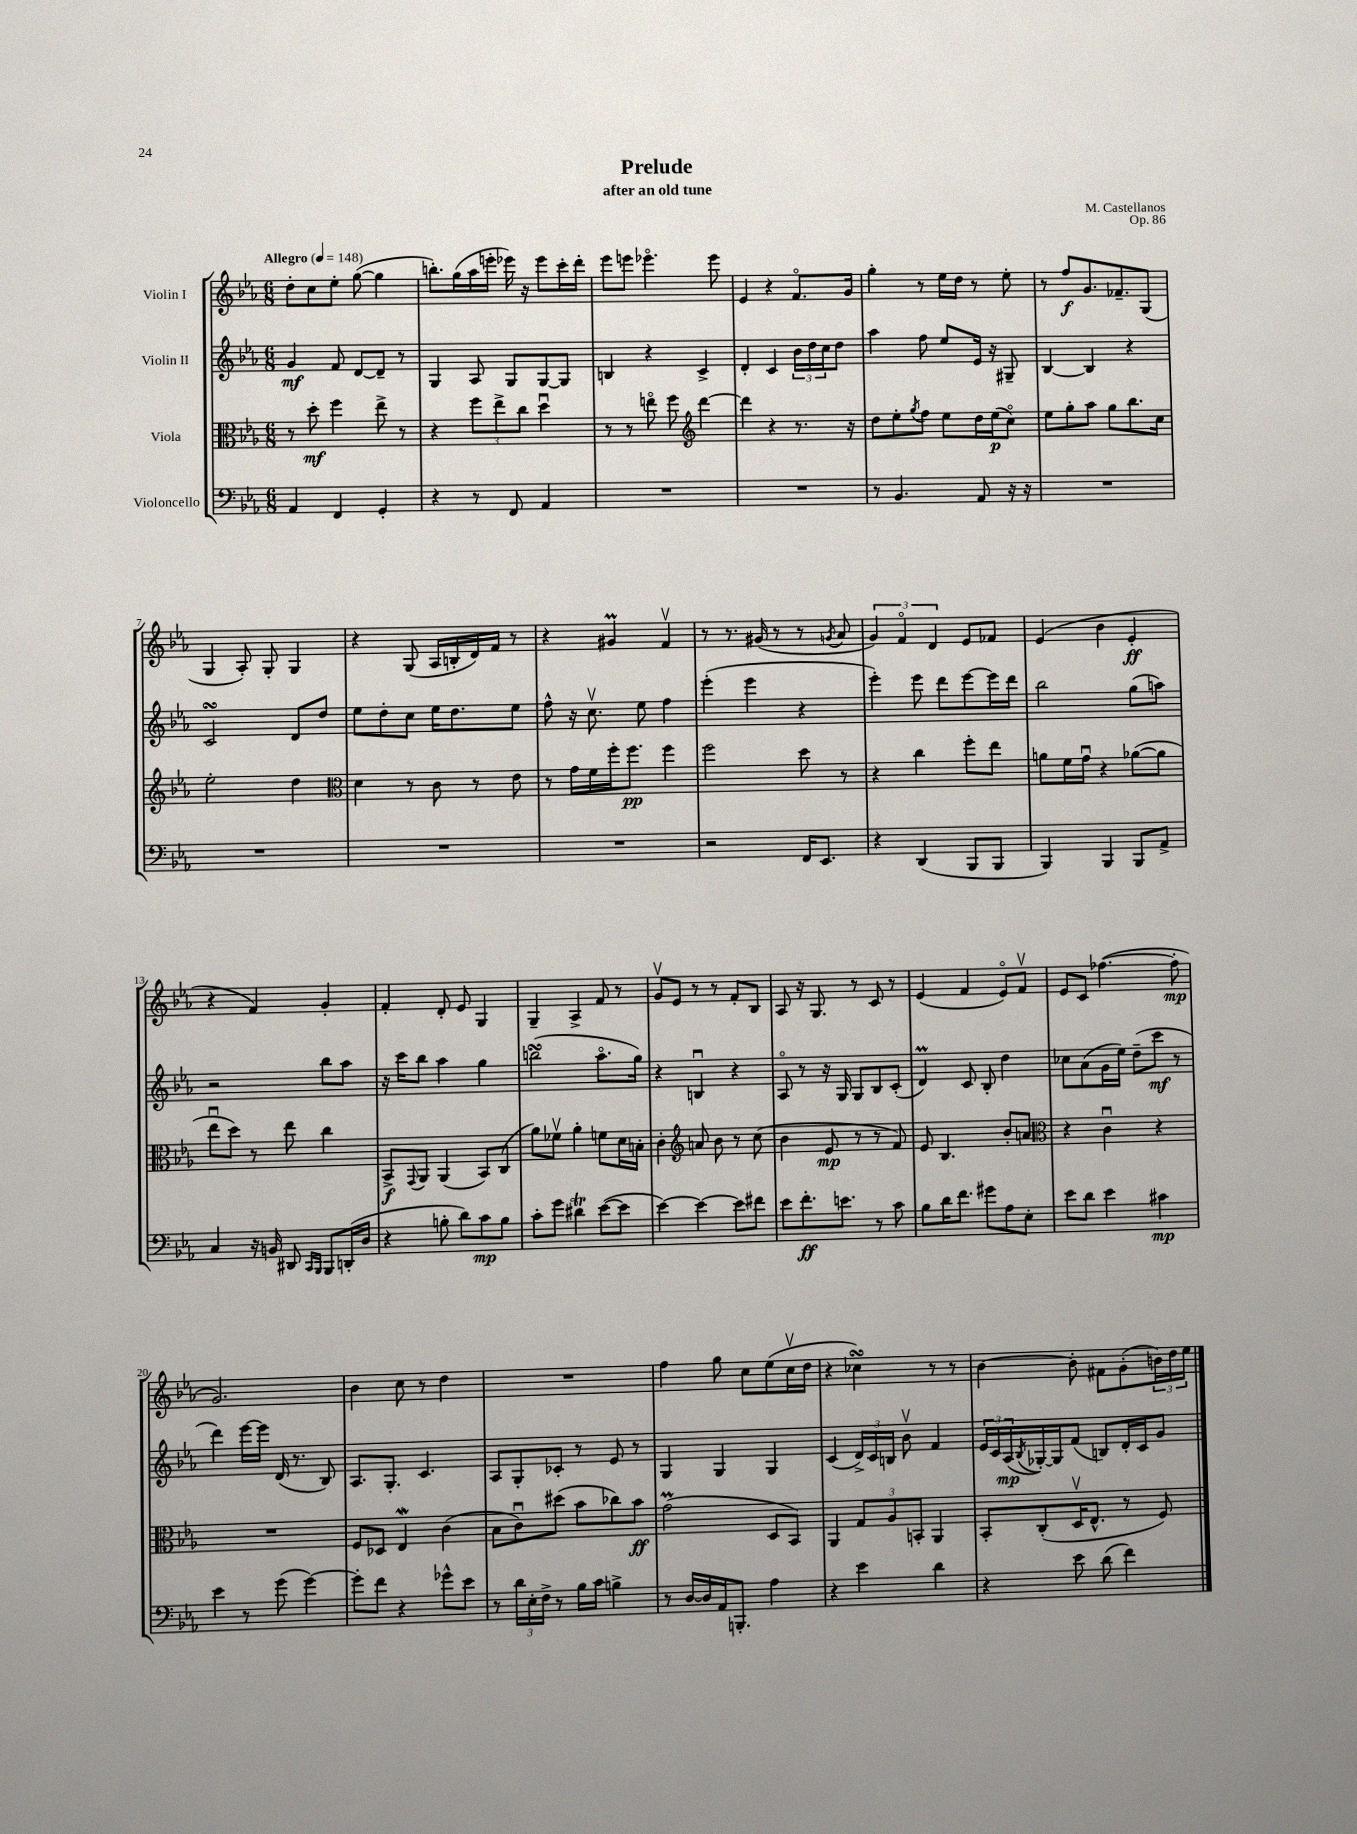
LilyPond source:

\header { title = "Prelude" composer = "M. Castellanos" subtitle = "after an old tune" opus = "Op. 86" }
<<
\new StaffGroup <<
\new Staff = "s0" \with { instrumentName = "Violin I" } {
    \clef treble \key ees \major \numericTimeSignature \time 6/8 \tempo "Allegro" 4 = 148
    d''8-. c''8 ees''8-. g''8~( g''4 |
    b''8.-.) g''16( aes''16 e'''16-. ees'''16) r16 ees'''8 c'''16-. d'''16-. |
    ees'''8 e'''8 ees'''4.\flageolet ees'''8 |
    ees'4 r4 f'8.\flageolet g'16 |
    g''4-. r8 ees''16 d''16 r8 ees''8-. |
    r8 f''8\f g'8. fes'8.-- g8( |
    g4 aes8-.) g8-. g4 |
    r4 g8( aes16 b16-. d'16) f'16 r8 |
    r4 gis'4\prall f'4\upbow |
    r8 r8. gis'16( r8 r8 \acciaccatura { g'8 } aes'8 |
    \tuplet 3/2 { g'4) f'4\flageolet d'4 } ees'8 fes'8 |
    ees'4( bes'4 ees'4-.\ff |
    r4 f'4) g'4-. |
    f'4-. d'8-. ees'8 g4 |
    g4-- aes4-> f'8 r8 |
    g'8\upbow ees'8 r8 r8 f'8-. bes8 |
    aes8 r16 g8. r8 c'8 r8 |
    ees'4( f'4 ees'8\flageolet) f'8\upbow |
    ees'8 c'8 fes''4.~( fes''8-.\mp |
    g'2.) |
    bes'4 c''8 r8 d''4 |
    R2. |
    f''4 g''8 c''8 ees''8( c''16\upbow d''16 |
    r4 ces''4\turn) r8 r8 |
    bes'4~ bes'8-. fis'8 g'8-.( \tuplet 3/2 { b'16) d''16 ees''16 } \bar "|." |
}
\new Staff = "s1" \with { instrumentName = "Violin II" } {
    \clef treble \key ees \major \numericTimeSignature \time 6/8
    g'4\mf f'8 d'8~ d'8-- r8 |
    g4 aes8 g8 g8~ g8 |
    b4 r4 c'4-> |
    d'4-. c'4 \tuplet 3/2 { bes'16 d''16 c''16 } d''8 |
    aes''4 f''8 ees''8 ees'16 r16 gis8-- |
    bes4~ bes4 r4 |
    c'2\turn d'8 d''8 |
    ees''8 d''8-. c''8 ees''16 d''8. ees''8 |
    f''8-^ r16 c''8.\upbow ees''8 f''4 |
    ees'''4-.( ees'''4 r4 |
    ees'''4-.) ees'''8 d'''8 ees'''8~ ees'''16 d'''16 |
    bes''2 g''8( a''8) |
    r2 bes''8 aes''8 |
    r16 c'''16 bes''8 aes''4 g''4 |
    b''2\turn( aes''8.\flageolet g''16) |
    r4 b4\downbow r4 |
    aes8\flageolet r8 r16 g16 g8 bes8 c'8-.( |
    d'4\prall) c'8 bes8-. d''4 |
    ces''8 aes'8( g'16 ees''16) d''8--( c'''8\mf r8 |
    d'''4) ees'''16~ ees'''16 d'16( r8. bes8) |
    aes8. g8.-. c'4. |
    aes8 g8-. ces'8-. r8 ees'8 r8 |
    g4 g4 g4 |
    c'4( \tuplet 3/2 { d'16->) c'16 b16 } bes'8\upbow f'4 |
    \tuplet 3/2 { ees'16 c'16 aes16\mp( } \acciaccatura { bes8 } ges16~-.) ges16 f'8( b8) d'16-. c'16 g'8 \bar "|." |
}
\new Staff = "s2" \with { instrumentName = "Viola" } {
    \clef alto \key ees \major \numericTimeSignature \time 6/8
    r8 d''8-.\mf f''4 ees''8-> r8 |
    r4 \tuplet 3/2 { f''8 ees''8-> c''8 } d''4\downbow |
    r8 r8 e''8\flageolet f''8 \clef treble d'''4~ |
    d'''4 r4 r8. r16 |
    d''8 ees''8-. \acciaccatura { g''8 } f''8 ees''8 d''16 ees''16\p( c''8\flageolet) |
    ees''8 g''8-. aes''8 g''8 bes''8. c''16 |
    ees''2-. d''4 |
    \clef alto d'4 r8 c'8 r8 ees'8 |
    r8 g'16 f'16 f''16-. f''8.\pp f''4 |
    f''2 d''8 r8 |
    r4 c''4 f''8-. ees''8 |
    a'8 f'16 g'16\downbow r4 aes'8~( aes'8 |
    ees''8\downbow d''8) r8 ees''8 c''4 |
    bes,8->\f \appoggiatura { g,8 } aes,8 aes,4( bes,8) c8( |
    aes'8) fes'8\upbow aes'4-. f'8 d'16 b16-. |
    c'4-. \clef treble a'8 bes'8 r8 c''8( |
    bes'4 ees'8\mp r8 r8 f'8) |
    ees'8 bes4. bes'8-. a'8 |
    \clef alto r4 c'4\downbow r4 |
    R2. |
    f8 des8 ees4\mordent c'4( |
    bes8 c'8\downbow) dis''8( bes'8 ces''8) bes'8\ff |
    g'2\prall( d8 bes,8) |
    aes,4 \tuplet 3/2 { g8 aes8 b,8-. } aes,4 |
    bes,8-. c8-.( d16\upbow ees8.-^ r8 f8) \bar "|." |
}
\new Staff = "s3" \with { instrumentName = "Violoncello" } {
    \clef bass \key ees \major \numericTimeSignature \time 6/8
    aes,4 f,4 g,4-. |
    r4 r8 f,8 aes,4 |
    R2. |
    R2. |
    r8 bes,4. aes,8 r16 r16 |
    R2. |
    R2. |
    R2. |
    R2. |
    r2 f,16 ees,8. |
    r4 d,4( bes,,8 bes,,8 |
    bes,,4) bes,,4 bes,,8 aes,8-> |
    c4 r16 b,16 dis,8 \grace { c,16 bes,,16 } bes,,8 d,16-.( d16 |
    r4 b8-. d'8) c'8\mp b8 |
    c'8-. g'8 dis'4\trill ees'8~( ees'8 |
    ees'4~) ees'4~ ees'8 fis'8 |
    ees'8 f'8.-.\ff e'8. r8 c'8 |
    bes8 d'16 f'8. gis'8 aes8 ees8-. |
    ees'8 d'8 ees'4 cis'4\mp |
    ees'4 r8 g'8( g'4~) |
    g'8-. f'8 r4 ges'8-^ ees'8 |
    r8 \tuplet 3/2 { d'16 ees16-. f16-> } r8 bes16 c'16 b4-> |
    r8 d16~ d16 aes,16 b,,8.-. aes4 |
    r4 ees'4 d'4 |
    r4 ees'8 d'8( f'4) \bar "|." |
}
>>
>>
